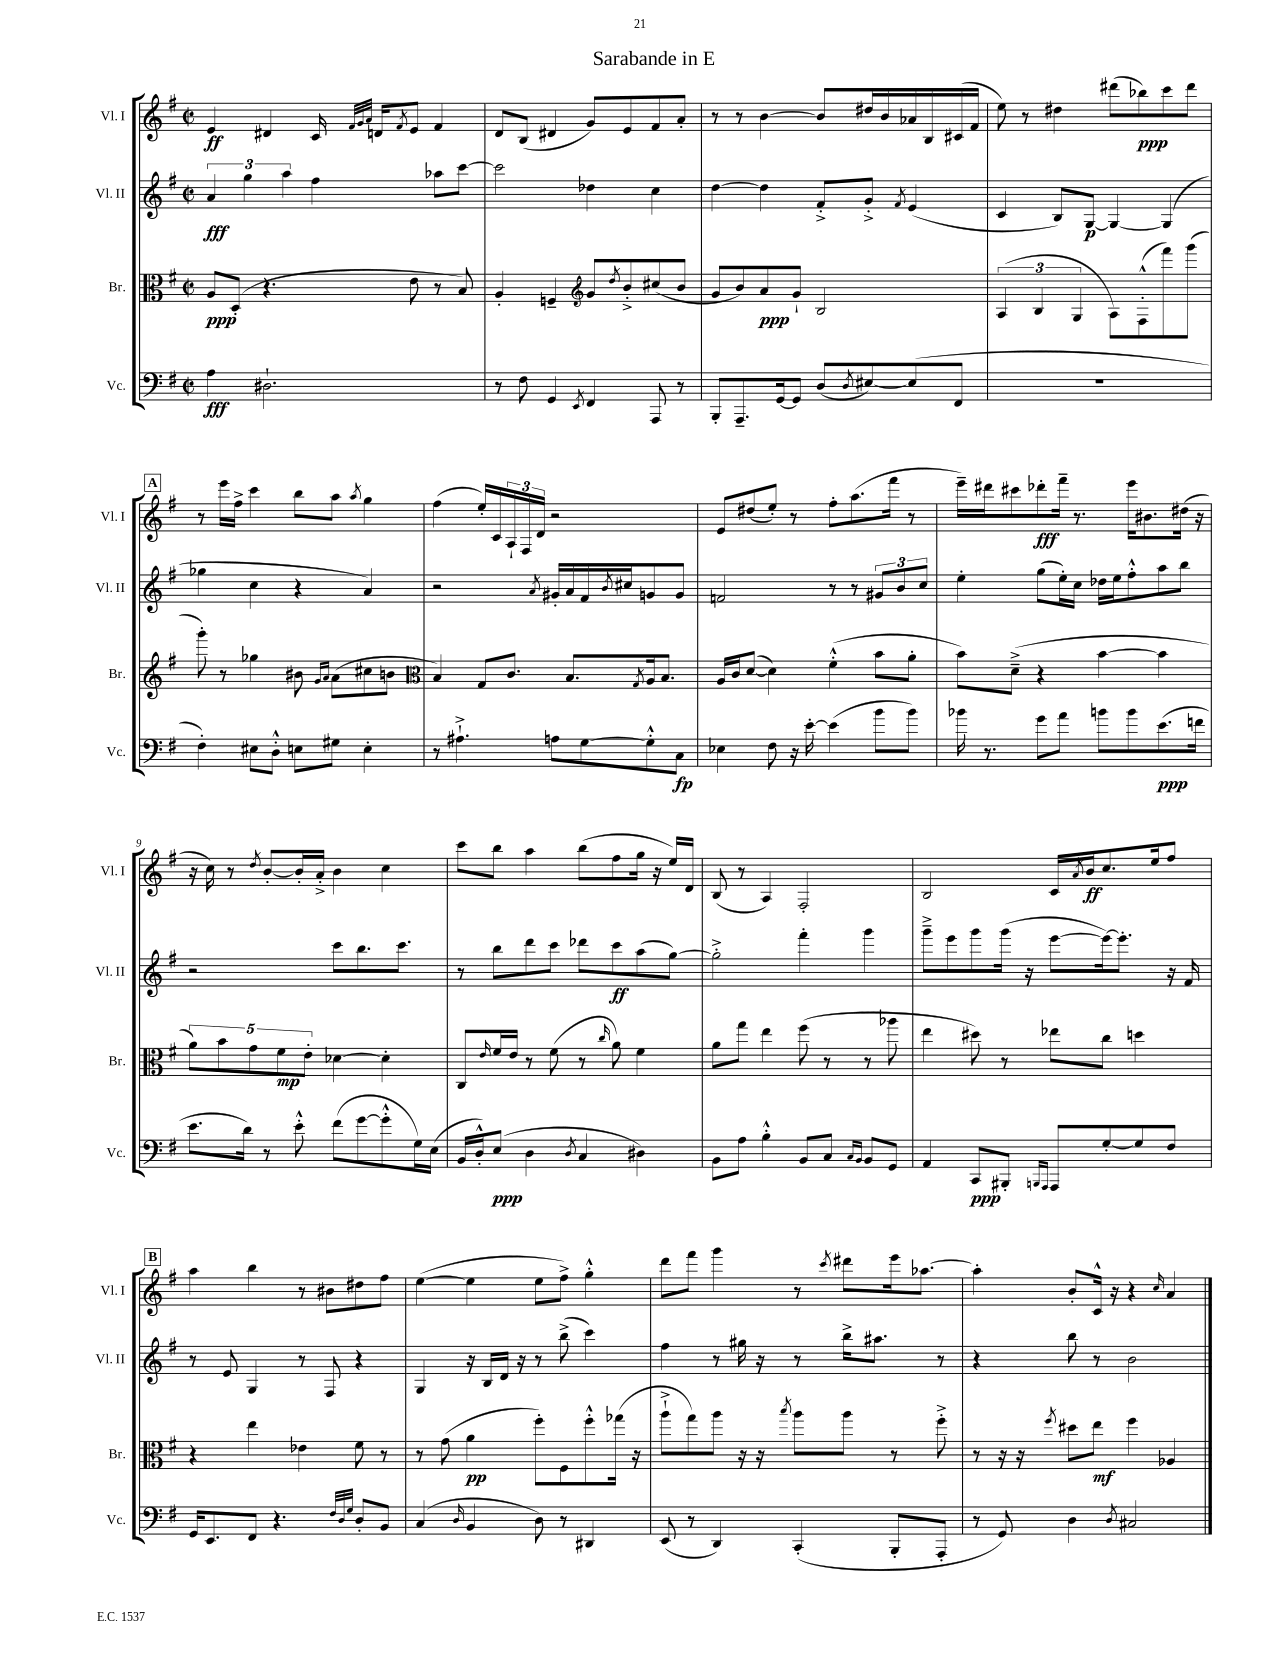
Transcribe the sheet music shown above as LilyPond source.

\header { title = "Sarabande in E" }
<<
\new StaffGroup <<
\new Staff = "s0" \with { instrumentName = "Vl. I" shortInstrumentName = "Vl. I" } {
    \clef treble \key g \major \defaultTimeSignature \time 2/2
    e'4\ff dis'4 c'16 \grace { fis'32 g'32 a'32 } d'16 \acciaccatura { fis'8 } e'8 fis'4 |
    d'8 b8( dis'4 g'8) e'8 fis'8 a'8-. |
    r8 r8 b'4~ b'8 dis''16 b'16 aes'16 b16 cis'16( fis'16 |
    e''8) r8 dis''4 dis'''8( bes''8\ppp) c'''8 dis'''8 |
    \mark \markup { \box "A" } r8 e'''16 fis''16-> c'''4 b''8 a''8 \acciaccatura { a''8 } g''4 |
    fis''4( e''16-.) c'16 \tuplet 3/2 { a16-! fis16 d'16 } r2 |
    e'8 dis''8( e''8-.) r8 fis''8-. a''8.( fis'''16 r8 |
    e'''16--) dis'''16 cis'''8 des'''8-.\fff fis'''16-- r8. e'''16 bis'8. dis''16( r16 |
    r16 c''16) r8 \acciaccatura { d''8 } b'8~-. b'16-. a'16-.-> b'4 c''4 |
    c'''8 b''8 a''4 b''8( fis''8 g''16 r16 e''16) d'16 |
    b8( r8 a4) fis2-. |
    b2 c'16 \acciaccatura { a'8 } b'16\ff c''8. e''16 fis''8 |
    \mark \markup { \box "B" } a''4 b''4 r8 bis'8 dis''8 fis''8 |
    e''4~( e''4 e''8 fis''8->) g''4-.-^ |
    d'''8 fis'''8 g'''4 r8 \acciaccatura { c'''8 } dis'''8 e'''16 aes''8.~ |
    aes''4-. b'8-. c'16-^ r16 r4 \grace { c''16 } a'4 \bar "|." |
}
\new Staff = "s1" \with { instrumentName = "Vl. II" shortInstrumentName = "Vl. II" } {
    \clef treble \key g \major \defaultTimeSignature \time 2/2
    \tuplet 3/2 { a'4\fff g''4 a''4 } fis''4 aes''8 c'''8~ |
    c'''2 des''4 c''4 |
    d''4~ d''4 fis'8-.-> g'8-.-> \acciaccatura { fis'8 } e'4( |
    c'4 b8) g8~\p g4~ g4( |
    \mark \markup { \box "A" } ges''4 c''4 r4 a'4) |
    r2 \acciaccatura { a'8 } gis'16-. a'16 fis'16 \acciaccatura { b'8 } cis''16 g'8 g'8 |
    f'2 r8 r8 \tuplet 3/2 { gis'8 b'8 c''8 } |
    e''4-. g''8( e''16-.) c''16 des''16 e''16 fis''8-.-^ a''8 b''8 |
    r2 c'''8 b''8. c'''8. |
    r8 b''8 d'''8 c'''8 des'''8 c'''8\ff a''8( g''8~) |
    g''2-.-> fis'''4-. g'''4 |
    g'''8---> e'''8 g'''8 g'''16( r16 e'''8~ e'''16~) e'''8.-. r16 fis'16 |
    \mark \markup { \box "B" } r8 e'8 g4 r8 fis8 r4 |
    g4 r16 b16 d'16 r16 r8 b''8->( c'''4) |
    fis''4 r8 gis''16 r16 r8 b''16-> ais''8. r8 |
    r4 b''8 r8 b'2 \bar "|." |
}
\new Staff = "s2" \with { instrumentName = "Br." shortInstrumentName = "Br." } {
    \clef alto \key g \major \defaultTimeSignature \time 2/2
    a8\ppp d8-.( r4. e'8 r8 b8) |
    a4-. f4-- \clef treble g'8 \acciaccatura { d''8 } b'8-.-> cis''8( b'8 |
    g'8 b'8) a'8\ppp g'8-! b2 |
    \tuplet 3/2 { a4( b4 g4 } a8) fis8-.-^( fis'''8) g'''8( |
    \mark \markup { \box "A" } g'''8-.) r8 ges''4 bis'8 \grace { g'16 a'16 } a'8( cis''8 b'8 |
    \clef alto b4) g8 c'8. b8. \acciaccatura { g8 } a16 b8. |
    a16 c'16 d'8~( d'4) fis'4-.-^( b'8 a'8-. |
    b'8) d'8--->( r4 b'4~ b'4 |
    \tuplet 5/4 { a'8) b'8 g'8 fis'8\mp e'8-. } des'4~ des'4-. |
    c8 \grace { e'16 } fis'16 e'16 r8 fis'8( r8 \grace { c''16 } a'8) fis'4 |
    a'8 g''8 e''4 fis''8( r8 r8 aes''8 |
    e''4 dis''8) r8 ees''8 c''8 d''4 |
    \mark \markup { \box "B" } r4 e''4 ees'4 fis'8 r8 |
    r8 g'8( a'4\pp fis''8-.) fis8 fis''8-.-^ ges''16( r16 |
    a''8-!-> g''8) a''8 r16 r16 \acciaccatura { b''8 } a''8 a''8 r8 fis''8-.-> |
    r8 r16 r16 \acciaccatura { fis''8 } dis''8 e''8\mf fis''4 aes4 \bar "|." |
}
\new Staff = "s3" \with { instrumentName = "Vc." shortInstrumentName = "Vc." } {
    \clef bass \key g \major \defaultTimeSignature \time 2/2
    a4\fff dis2.-! |
    r8 fis8 g,4 \acciaccatura { e,8 } fis,4 a,,8 r8 |
    b,,8-. a,,8.-- g,16~ g,8 d8( \acciaccatura { d8 } eis8~) eis8( fis,8 |
    R1 |
    \mark \markup { \box "A" } fis4-.) eis8 d8-.-^ e8 gis8 e4-. |
    r8 ais4.-!-> a8 g8~ g8-.-^ c8\fp |
    ees4 fis8 r16 e'16~-. e'4( b'8 b'8) |
    bes'16 r8. g'8 a'8 b'8 b'8 e'8.\ppp( f'16 |
    e'8. d'16) r8 e'8-.-^ fis'8( g'8~ g'8-.-^ g16) e16( |
    b,16 d16-.-^) e8\ppp( d4 \acciaccatura { d8 } c4 dis4) |
    b,8 a8 b4-.-^ b,8 c8 \grace { c16 b,16 } b,8 g,8 |
    a,4 c,8\ppp bis,,8-. \grace { b,,16 a,,16 } a,,8 g8~-. g8 fis8 |
    \mark \markup { \box "B" } g,16 e,8. fis,8 r4. \grace { fis32 d32 g32 } d8-. b,8 |
    c4( \grace { d16 } b,4 d8) r8 dis,4 |
    e,8( r8 d,4) c,4-.( b,,8-. a,,8-. |
    r8 g,8) d4 \acciaccatura { d8 } cis2 \bar "|." |
}
>>
>>
